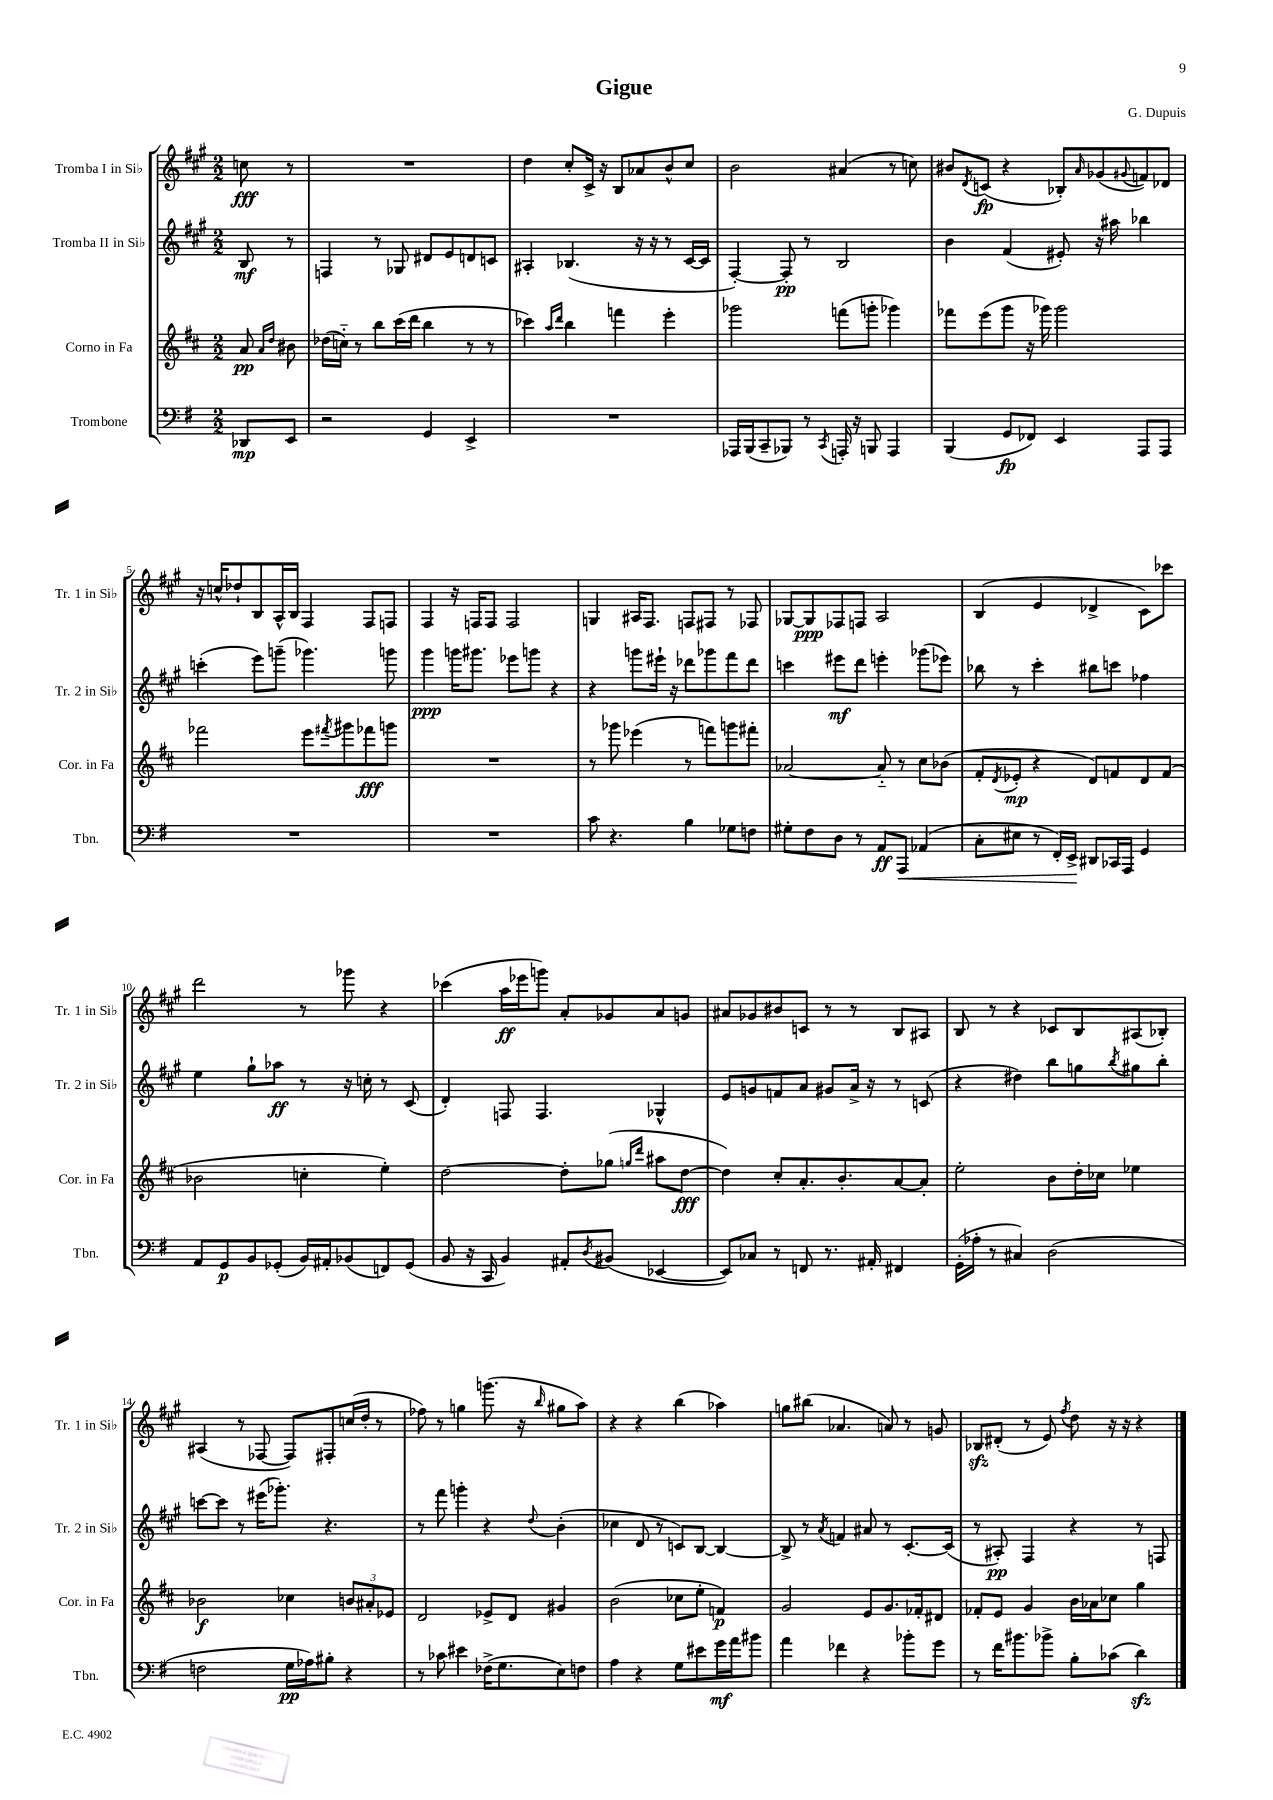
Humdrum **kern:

**kern	**kern	**kern	**kern
*staff4	*staff3	*staff2	*staff1
*clefF4	*clefG2	*clefG2	*clefG2
*k[f#]	*k[f#c#]	*k[f#c#g#]	*k[f#c#g#]
*M2/2	*M2/2	*M2/2	*M2/2
8DD-/L	8a/	8B/	8cc\
.	16qqa/LL	.	.
.	16qqdd/JJ	.	.
8EE/J	8b#\	8r	8r
=	=	=	=
2r	(16dd-\LL	4F/	1r
.	16cc'~\JJ)	.	.
.	8r	.	.
.	8bb\L	8r	.
.	(16ccc#\L	8G-/	.
.	16ddd\JJ	.	.
4GG/	4bb\	8d#/L	.
.	.	8e/	.
4EE^/	8r	8d/	.
.	8r	8c/J	.
=	=	=	=
1r	4ccc-\)	4A#'/	4dd\
.	16qqaa/LL	.	.
.	16qqddd/JJ	.	.
.	4bb\	(4.B-/	8cc#'/L
.	.	.	16c#^/Jk
.	.	.	16r
.	4fff\	.	8B/L
.	.	16r	8a-/
.	.	16r	.
.	4eee'\	8r	8b^^/
.	.	[16c#/LL	8cc#/J
.	.	16c#/]JJ	.
=	=	=	=
16AAA-/LL	2ggg-\	[4F#'/)	2b\
(16BBB/J	.	.	.
8CC~/	.	.	.
8BBB-/J)	.	8F#'/]	.
8r	.	8r	.
8qCC/	.	.	.
16AAA'/	(8fff\L	2B/	(4a#/
16r	.	.	.
8BBB/	8ggg'\J	.	.
4AAA/	4ggg-\)	.	8r
.	.	.	8cc\)
=	=	=	=
(4BBB/	8fff-\L	4b\	8b#/L
.	.	.	8qd/
.	(8eee\	.	(8c/J
8GG/L	8ggg\J	(4f#/	4r
8FF-/J)	16r	.	.
.	16ggg-\)	.	.
4EE/	2ggg-\	8e#'/)	8B-'/L)
.	.	.	16qqa/
.	.	16r	(8g-/
.	.	16aa#\	.
.	.	.	8qqg#/
8AAA/L	.	4bb-\	8f/)
8AAA/J	.	.	8d-/J
=	=	=	=
1r	2fff-\	(4ccc'\	16r
.	.	.	16cc^^/LK
.	.	.	8dd-`/
.	.	8eee\L)	8B/
.	.	(8ggg~\J	16A^^/L
.	.	.	16B/JJ
.	8eee\L	4.ggg-\)	4F#/
.	8qfff#/	.	.
.	8ggg#\	.	.
.	8fff-\	.	8F#/L
.	8ggg\J	8ggg\	8F/J
=	=	=	=
1r	1r	4ggg#\	4F#/
.	.	16ggg\LK	16r
.	.	8.ggg#\J	16F/LK
.	.	.	8F/J
.	.	8eee-\L	2F/
.	.	8ggg\J	.
.	.	4r	.
=	=	=	=
8c\	8r	4r	4G/
4.r	8ggg-\	.	.
.	(4eee-\	8ggg\L	16A#/LK
.	.	.	8.F#/J
.	.	16eee#`\Jk	.
.	.	16r	.
4B\	8r	8ddd-\L	8F/L
.	8fff\L)	8ggg-\	8F#/J
8G-\L	8ggg\	8fff#\	8r
8F\J	8fff#'\J	8ddd-\J	8F-/
=	=	=	=
8G#'\L	[2a-/	4ccc\	[8G-/L
8F#\	.	.	8G-/]
8D\J	.	8eee#\L	8F-/
8r	.	8ddd\J	8F/J
8AA/L	8a-'~/]	4eee'\	2A/
8AAA/J	8r	.	.
(4AA-/	8cc#\L	(8ggg-\L	.
.	(8b-\J	8eee-\J)	.
=	=	=	=
8C'\L	8f#'/L	8bb-\	(4B/
.	8qd/	.	.
8E#\J	8e-'/J	8r	.
8r	4r	4ccc#'\	4e/
16FF#'/LL)	.	.	.
16EE^/JJ	.	.	.
8DD#/L	8d/L)	8bb#\L	4d-^/
16CC-/L	8f/	8ccc\J	.
16AAA/JJ	.	.	.
4GG/	8d/	4ff-\	8c#\L)
.	(8f/J	.	8ccc-\J
=	=	=	=
8AA/L	2b-\	4ee\	2ddd\
8GG/	.	.	.
8BB/	.	8gg#`\L	.
(8GG-'/J	.	8aa-\J	.
16BB/LL)	4cc'\	8r	8r
16AA#'/J	.	.	.
(8BB-/	.	16r	8ggg-\
.	.	16cc'\	.
8FF/)	4ee'\)	8r	4r
(8GG-/J	.	(8c#/	.
=	=	=	=
8BB/	[2dd\	4d'/)	(4ccc-\
16r	.	.	.
16CC/	.	.	.
4BB/)	.	8F/	16aa\LL
.	.	.	16eee-\J
.	.	4.F/	8ggg\J)
8AA#'/L	8dd'\]L	.	8a'/L
8qD/	.	.	.
(8BB#/J	(8gg-\J	.	8g-/
.	16qqgg/LL	.	.
.	16qqddd/JJ	.	.
[4EE-/	8aa#\L	4G-^^/	8a/
.	[8dd\J	.	8g/J
=	=	=	=
8EE-/]L)	4dd\])	8e/L	8a#/L
8C-/J	.	8g/	8g-/
8r	8cc#'/L	8f/	8b#/
8FF/	8.a'/	8a/J	8c/J
8.r	.	8g#/L	8r
.	8.b'/	.	.
.	.	16a^/Jk	8r
16AA#'/	.	16r	.
4FF#/	[8a/	8r	8B/L
.	8a'/]J	(8c/	8A#/J
=	=	=	=
(16GG'\LL	2ee'\	4r	8B/
16A-'\JJ	.	.	.
8r	.	.	8r
4C#/)	.	4dd#\)	4r
(2D\	8b\L	8bb\L	8c-/L
.	16dd'\L	8gg\	8B/
.	16cc-\JJ	.	.
.	.	8qbb/	.
.	4ee-\	8gg#\	(8A#/
.	.	8bb'\J	8B-'/J)
=	=	=	=
2F\	2b-\	[8ccc\L	(4A#/
.	.	8ccc\]J	.
.	.	8r	8r
.	.	(16eee#\LK	[8F-/
.	.	8.ggg-'\J)	.
16G\LL	4cc-\	.	8F-/]L)
16A-\J)	.	.	.
8B#'\J	.	4.r	8F#'/
4r	12b/L	.	(16cc/L
.	.	.	16dd'/JJ
.	12a#'/	.	.
.	.	.	8r
.	12e-/J	.	.
=	=	=	=
8r	2d/	8r	8ff-\)
8c-\	.	8fff#\	8r
4e#\	.	4ggg'\	4gg\
(16F-^\LK	8e-^/L	4r	(8.ggg\
8.G\	.	.	.
.	8d/J	.	.
.	.	.	16r
.	.	8qqdd/	16qqbb/
8E\)	4g#/	(4b'\	8gg#\L
8F\J	.	.	8aa\J)
=	=	=	=
4A\	(2b\	4cc-\	4r
4r	.	8d/	4r
.	.	8r	.
8G\L	8cc-\L	8c/L)	(4bb\
8e#\	8ee'\J	[8B/J	.
16g\L	4f/)	4B/_	4aa-\)
16a\J	.	.	.
8b#\J	.	.	.
=	=	=	=
4a\	2g/	8B^/]	8gg\L
.	.	8r	(8bb#\J
.	.	8qa/	.
4f-\	.	4f/	4.a-/
4r	8e/L	8a#/	.
.	8.g/	8r	8a/)
8b-'\L	.	[8.c#'/L	8r
.	16f-'/k	.	.
8g\J	8d#/J	.	8g/
.	.	(16c#/]Jk	.
=	=	=	=
8r	8f-'/L	8r	8B-/L
16f#\LK	8e/J	8A#'/)	(8d#'/J
8.b#\	.	.	.
.	4g/	4F#/	8r
8b-^\J	.	.	8e/)
.	.	.	8qff#/
8B'\L	16b\LL	4r	8dd\
.	16a-\J	.	.
(8c-\J	8cc-\J	.	16r
.	.	.	16r
4d\)	4gg\	8r	4r
.	.	8F/	.
==	==	==	==
*-	*-	*-	*-
